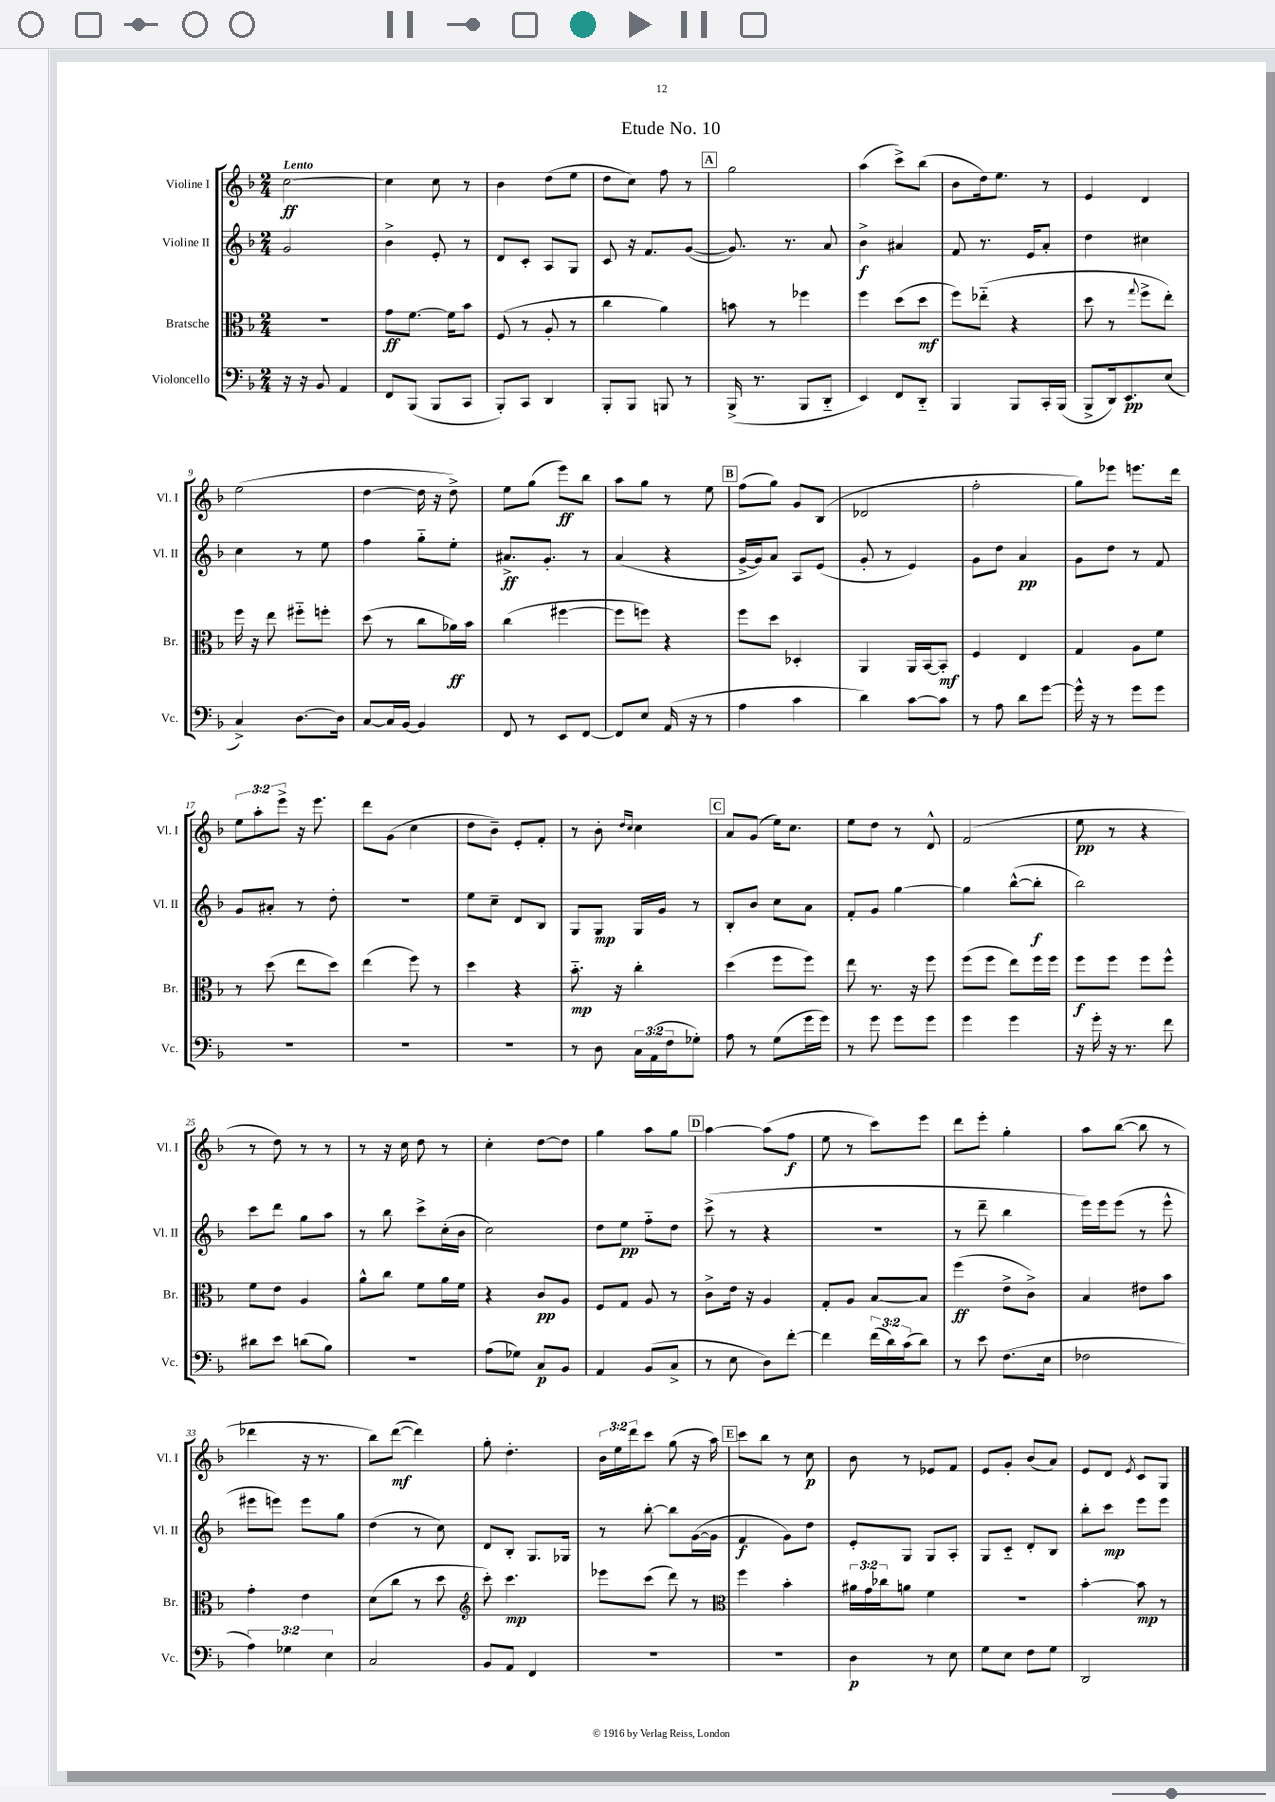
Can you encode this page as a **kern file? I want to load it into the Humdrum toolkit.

**kern	**kern	**kern	**kern
*staff4	*staff3	*staff2	*staff1
*clefF4	*clefC3	*clefG2	*clefG2
*k[b-]	*k[b-]	*k[b-]	*k[b-]
*M2/4	*M2/4	*M2/4	*M2/4
16r	2r	2g	[2cc
16r	.	.	.
8BB-	.	.	.
4AA	.	.	.
=	=	=	=
8FF	8g	4b-^	4cc]
(8BBB-	[8.f	.	.
8BBB-	.	8e'	8cc
.	16f]	.	.
8CC	8b-	8r	8r
=	=	=	=
8BBB-')	(8F	8d	4b-
8CC	8r	8c'	.
4DD	8A'	8A	(8dd
.	8r	8G	8ee
=	=	=	=
8BBB-'	4cc	8c	8dd
8BBB-	.	16r	8cc)
.	.	8.f	.
8BBB	4a)	.	8ff
8r	.	([8g	8r
=	=	=	=
(16BBB-^	8b	8.g])	2gg
8.r	.	.	.
.	8r	.	.
.	.	8.r	.
8BBB-	4ff-	.	.
8DD'~	.	8a	.
=	=	=	=
4EE)	4ff	4b-^	(4aa
8FF	(8dd	4a#	8ccc^)
8DD'~	8dd	.	(8bb-
=	=	=	=
4BBB-	8ff)	8f	8b-
.	(8ee-'~	8.r	16dd)
.	.	.	8.ee
8BBB-	4r	.	.
.	.	16e	.
16CC'	.	8a'	8r
(16BBB-	.	.	.
=	=	=	=
8BBB-^	8dd	4dd	4e
16DD)	8r	.	.
8.EE	.	.	.
.	8qqgg	.	.
.	8ff^	4cc#	4d
(8E	8ee')	.	.
=	=	=	=
4C^)	16ff	4cc	(2ee
.	16r	.	.
.	8ee	.	.
[8.D	8ff#'~	8r	.
.	8ff'	8ee	.
16D]	.	.	.
=	=	=	=
[8C	(8dd	4ff	[4dd
16C]	8r	.	.
[16BB-	.	.	.
4BB-]	8cc	8gg'~	16dd]
.	.	.	16r
.	16a-)	8ee'	8dd^)
.	16b-	.	.
=	=	=	=
8FF	(4cc	8.a#^	8ee
8r	.	.	(8gg
.	.	8.g'	.
8EE	[4ff#	.	8eee)
[8FF	.	8r	8bb-
=	=	=	=
8FF]	8ff#]	(4a	8aa
8E	8ff)	.	8gg
(16AA	4r	4r	8r
16r	.	.	.
8r	.	.	8ee
=	=	=	=
4A	8ff	[16g^	(8ff
.	.	16g])	.
.	8dd	8a	8gg)
4c	4D-'	8A	8g
.	.	(8e	(8B-
=	=	=	=
4d)	4AA	8g'	2d-
.	.	8r	.
[8c	16AA	4e)	.
.	[16BB-	.	.
8c]	8BB-']	.	.
=	=	=	=
8r	4F	8g	2ff'
8A	.	8dd	.
8d	4E	4a	.
[8g	.	.	.
=	=	=	=
16g^^]	4G	8g	8gg)
16r	.	.	.
8r	.	8dd	8eee-
8g	8A	8r	8.eee
8g	8f	8f	.
.	.	.	16ddd
=	=	=	=
2r	8r	8g	12ee
.	.	.	12aa'
.	(8dd	8a#'	.
.	.	.	12eee^
.	8ee	8r	16r
.	.	.	8.eee
.	8dd)	8dd'	.
=	=	=	=
2r	(4ee	2r	8ddd
.	.	.	(8g
.	8ff)	.	4cc
.	8r	.	.
=	=	=	=
2r	4dd	8ee	8dd
.	.	8cc~	8b-~)
.	4r	8d	8e'
.	.	8B-	8f'
=	=	=	=
8r	8.b-'~	8G	8r
8D	.	8G	8b-'
.	16r	.	.
.	.	.	16qqdd
.	.	.	16qqcc
24C	4cc'	16G	4cc
(24AA	.	.	.
.	.	16g	.
24F	.	.	.
8G-')	.	8r	.
=	=	=	=
8A	(4dd	8B-'	8a
8r	.	8b-	(8g
(8G	8ff	8cc	16ee)
.	.	.	8.cc
16g	8ff)	8a	.
16g)	.	.	.
=	=	=	=
8r	8ee	8f'	8ee
8g	8.r	8g	8dd
8g	.	[4gg	8r
.	16r	.	.
8g	8ff	.	8d^^
=	=	=	=
4g	(8ff	4gg]	(2f
.	8ff	.	.
4g	8ee)	([8bb-^^	.
.	16ff	8bb-']	.
.	16ff	.	.
=	=	=	=
16r	8ff	2bb-)	8ee
16g'	.	.	.
16r	8ff	.	8r
8.r	.	.	.
.	8ff	.	4r
8f	8ff^^	.	.
=	=	=	=
8d#	8f	8ccc	8r
8e	8e	8ddd	8dd)
(8d	4A	8gg	8r
8B-)	.	8aa	8r
=	=	=	=
2r	8a^^	8r	8r
.	8cc	8bb-	16r
.	.	.	16cc
.	8f	8ccc^	8dd
.	16a	(16cc'	8r
.	16f	16b-	.
=	=	=	=
(8A	4r	2cc)	4cc'
8G-)	.	.	.
8C	8c	.	[8dd
8BB-	8A	.	8dd]
=	=	=	=
4AA	8F	8dd	4gg
.	8G	8ee	.
(8BB-	8A	8ff'~	8aa
8C^	8r	8dd	8gg
=	=	=	=
8r	8c^	(8ccc^	[4aa
8E	16e	8r	.
.	16r	.	.
8D)	4A	4r	(8aa]
[8f'	.	.	8ff
=	=	=	=
4f]	8G'	2r	8ee
.	8A	.	8r
(24f	[8B-	.	8ccc)
24d)	.	.	.
(24c	.	.	.
8d)	8B-]	.	8eee
=	=	=	=
8r	(4ff	8r	8ddd
8e	.	8ddd~	8eee'
(8.F	8e^	4bb-	4gg'
.	8c^)	.	.
16E	.	.	.
=	=	=	=
2F-	4B-	16eee)	8aa
.	.	16eee	.
.	.	(8eee	([8bb-
.	8e#	8r	8bb-]
.	8b-	8eee^^	8r
=	=	=	=
6A)	4g'	8eee#	4ddd-
.	.	8eee)	.
6G-	.	.	.
.	4e	8eee	16r
.	.	.	8.r
6E	.	.	.
.	.	8gg	.
=	=	=	=
2C	(8d	(4dd	8bb-)
.	8cc	.	([8ddd
.	8r	8r	4ddd])
.	8dd	8cc)	.
=	=	=	=
*	*clefG2	*	*
8BB-	8ccc')	8d	8gg'
8AA	4.ccc	8B-'	4.dd'
4FF	.	8.G	.
.	.	16G-	.
=	=	=	=
2r	8eee-	8r	24b-
.	.	.	24ee
.	.	.	24ddd
.	(8ccc	[8bb-'	8ccc
.	8ddd)	8bb-]	(8gg
.	8r	([16g	16r
.	.	16g]	16aa)
=	=	=	=
*	*clefC3	*	*
2r	4ff	4f	8ccc
.	.	.	8bb-
.	4b-'	8g)	8r
.	.	8dd	8cc
=	=	=	=
4D	24a#	8e'	8b-
.	24g	.	.
.	24cc-	.	.
.	8a	8G	8r
8r	4f	8G	8e-
8E	.	8A'	8f
=	=	=	=
8G	2r	8G	8e
8E	.	8c'~	8g'
8F	.	8d'	(8b-
8G	.	8B-	8a)
=	=	=	=
2DD	[4b-'	8bb-'	8e
.	.	8ccc	8d
.	.	.	8qe
.	8b-]	8eee	8c
.	8r	8eee	8G
==	==	==	==
*-	*-	*-	*-
